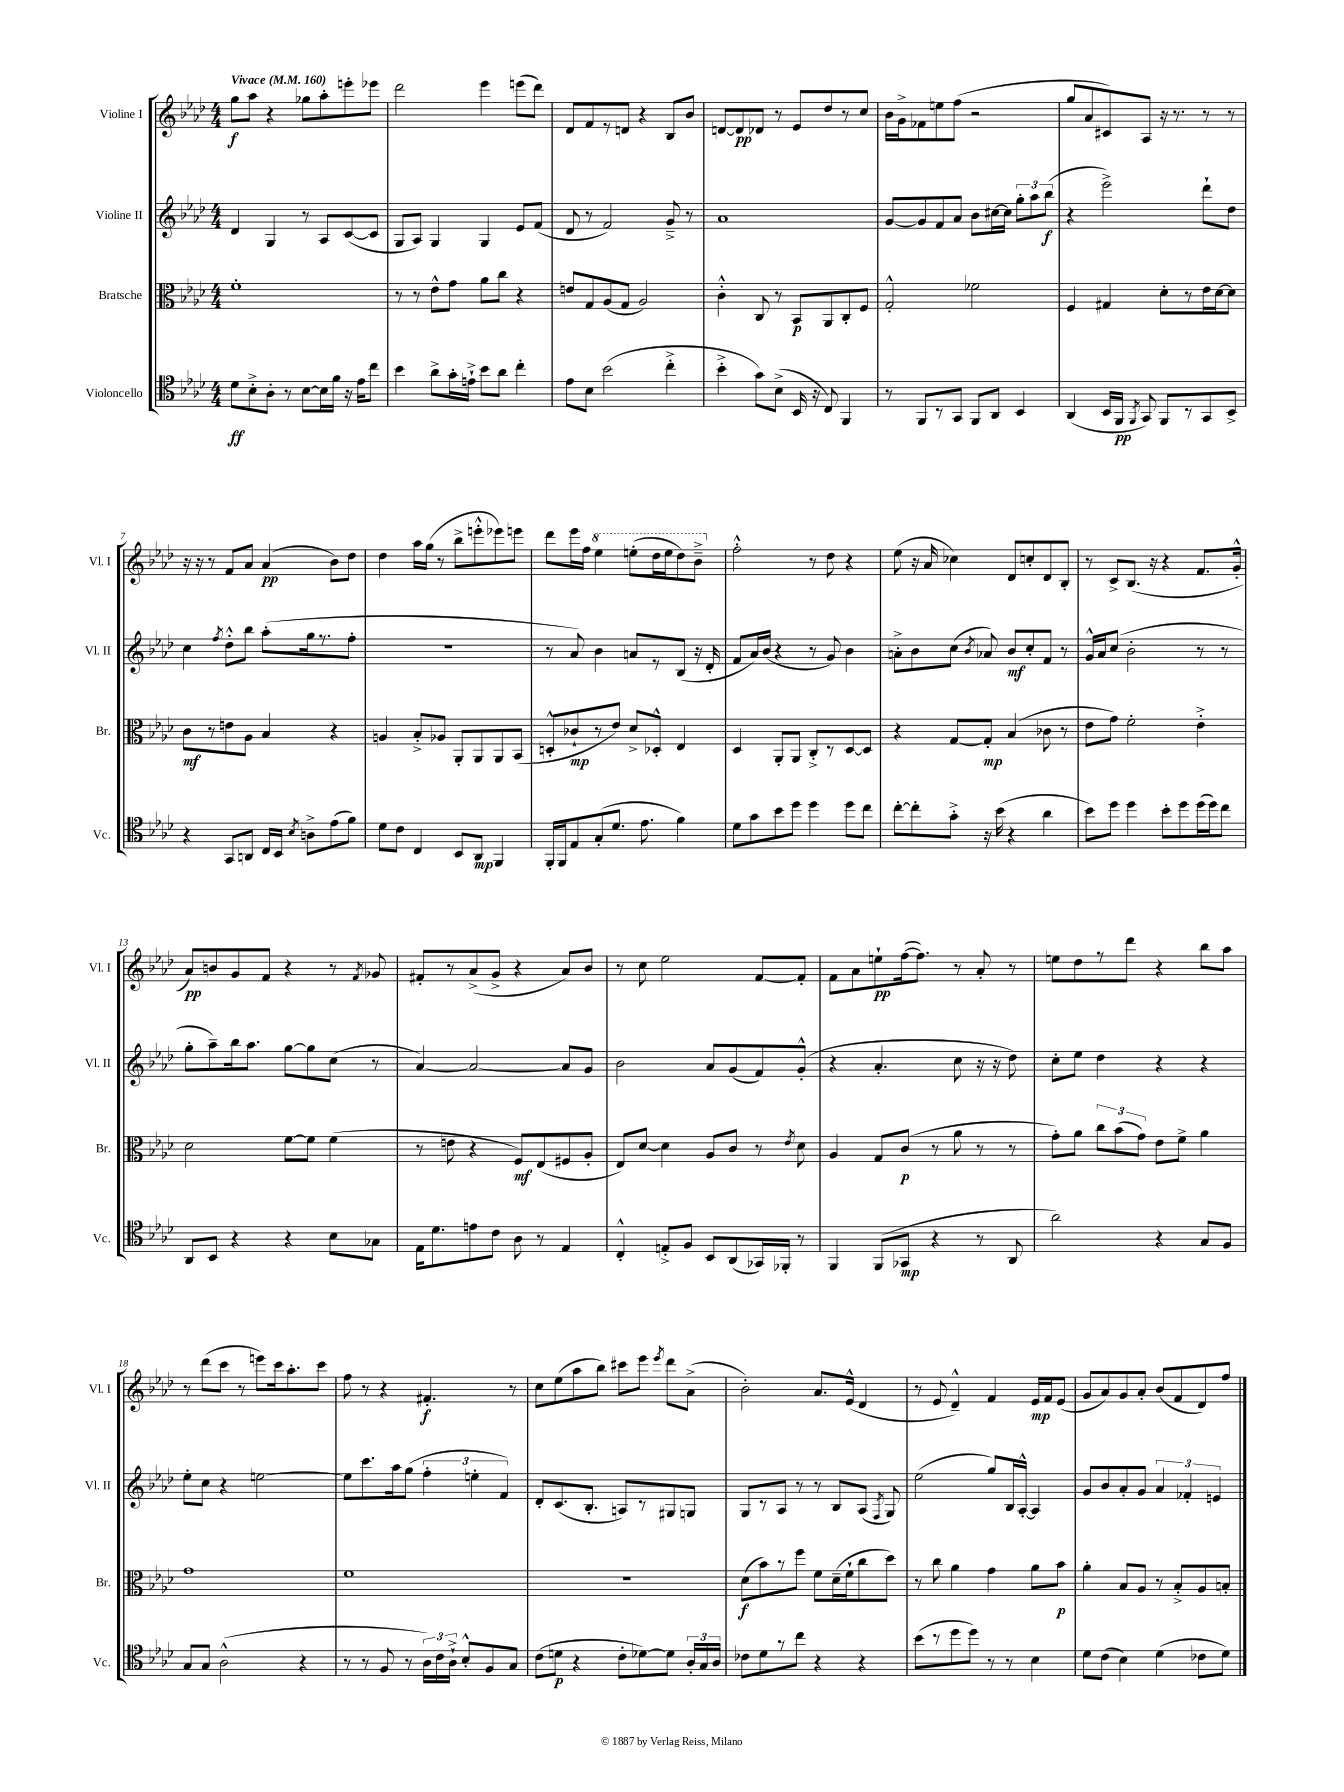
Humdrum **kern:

**kern	**dynam	**kern	**dynam	**kern	**dynam	**kern	**dynam
*part4	*part4	*part3	*part3	*part2	*part2	*part1	*part1
*staff4	*staff4	*staff3	*staff3	*staff2	*staff2	*staff1	*staff1
*I"Violoncello	*	*I"Bratsche	*	*I"Violine II	*	*I"Violine I	*
*I'Vc.	*	*I'Br.	*	*I'Vl. II	*	*I'Vl. I	*
*clefC4	*	*clefC3	*	*clefG2	*	*clefG2	*
*k[b-e-a-d-]	*	*k[b-e-a-d-]	*	*k[b-e-a-d-]	*	*k[b-e-a-d-]	*
*M4/4	*	*M4/4	*	*M4/4	*	*M4/4	*
*MM160	*	*MM160	*	*MM160	*	*MM160	*
=1	=1	=1	=1	=1	=1	=1	=1
!	!	!	!	!	!	!LO:TX:a:B:t=Vivace	!
8d-\L	ff	1f'	.	4d-/	.	8gg\L	f
8B-'^\	.	.	.	.	.	8aa-\J	.
8A-'\J	.	.	.	4G/	.	4r	.
8r	.	.	.	.	.	.	.
[8B-\L	.	.	.	8r	.	8gg-X\L	.
16B-\L]	.	.	.	8A-/L	.	8aa-'\	.
16f\JJ	.	.	.	.	.	.	.
16r	.	.	.	([8c/	.	8eeen'\	.
16e-\KL	.	.	.	.	.	.	.
8cc\J	.	.	.	8c/J]	.	8eee-X\J	.
=2	=2	=2	=2	=2	=2	=2	=2
4b-\	.	8r	.	8G/L	.	2ddd-\	.
.	.	8r	.	8A-/J)	.	.	.
8a-^\L	.	8e-^^\L	.	4G/	.	.	.
16g'\L	.	8g\J	.	.	.	.	.
16en`^\JJ	.	.	.	.	.	.	.
8b-\L	.	8a-\L	.	4G/	.	4eee-\	.
8a-\J	.	8cc\J	.	.	.	.	.
4cc'\	.	4r	.	8e-/L	.	(8eeen\L	.
.	.	.	.	(8f/J	.	8ddd-\J)	.
=3	=3	=3	=3	=3	=3	=3	=3
8e-\L	.	8en/L	.	8d-/	.	8d-/L	.
8B-\J	.	8G/	.	8r	.	8f/	.
(2b-\	.	(8A-/	.	2f/)	.	8r	.
.	.	8G/J	.	.	.	8dn/J	.
.	.	2A-/)	.	.	.	4r	.
4cc'^\	.	.	.	8g~^/	.	8B-/L	.
.	.	.	.	8r	.	8b-/J	.
=4	=4	=4	=4	=4	=4	=4	=4
4b-'^\	.	4c'^^\	.	1a-	.	[8dn/L	.
.	.	.	.	.	.	8d/]	pp
8g\L)	.	8C/	.	.	.	8d-X/J	.
(8B-^\J	.	8r	.	.	.	8r	.
16BB-/	.	8BB-/L	p	.	.	8e-/L	.
16r	.	.	.	.	.	.	.
8C/)	.	8AA-/	.	.	.	8dd-/	.
4FF/	.	8C'/	.	.	.	8r	.
.	.	8F/J	.	.	.	8cc/J	.
=5	=5	=5	=5	=5	=5	=5	=5
8r	.	2G'^^/	.	[8g/L	.	16b-\LL	.
.	.	.	.	.	.	16g^\J	.
8FF/L	.	.	.	8g/]	.	8f-X\	.
8r	.	.	.	8f/	.	8een\	.
8GG/J	.	.	.	8a-/J	.	(8ff\J	.
8FF/L	.	2f-X\	.	8b-\L	.	2r	.
8AA-/J	.	.	.	[16cc#X\L	.	.	.
.	.	.	.	16cc#\JJ]	.	.	.
4BB-/	.	.	.	12gg'\L	.	.	.
.	.	.	.	12aa-\	.	.	.
.	.	.	.	(12bb-\J	f	.	.
=6	=6	=6	=6	=6	=6	=6	=6
(4AA-/	.	4F/	.	4r	.	8gg/L	.
.	.	.	.	.	.	8a-/	.
16BB-/LL	.	4G#X/	.	2eee-^\)	.	8c#X/)	.
16FF/JJ	pp	.	.	.	.	.	.
8qFF/	.	.	.	.	.	.	.
8GG/)	.	.	.	.	.	8A-/J	.
8FF/L	.	8d-'\L	.	.	.	16r	.
.	.	.	.	.	.	8.r	.
8r	.	8r	.	.	.	.	.
8GG/	.	16e-\L	.	8ddd-`\L	.	8r	.
.	.	[16d-\J	.	.	.	.	.
8BB-^/J	.	8d-\J]	.	8dd-\J	.	8r	.
!!LO:LB:g=z
=7	=7	=7	=7	=7	=7	=7	=7
4r	.	8c\L	mf	4cc\	.	16r	.
.	.	.	.	.	.	16r	.
.	.	8r	.	.	.	8r	.
.	.	.	.	8qff/	.	.	.
8GG/L	.	8en\	.	8dd-'^^\L	.	8f/L	.
8AAn/J	.	8A-\J	.	8bb-\J	.	8a-/J	.
16C/LL	.	4B-/	.	(8aa-'\L	.	(4a-/	pp
16BB-/JJ	.	.	.	.	.	.	.
8qB-/	.	.	.	.	.	.	.
8An^\L	.	.	.	16gg\k	.	.	.
.	.	.	.	8.r	.	.	.
(8e-\	.	4r	.	.	.	8b-\L)	.
8f\J)	.	.	.	8ff'\J	.	8dd-\J	.
=8	=8	=8	=8	=8	=8	=8	=8
8d-\L	.	4An/	.	1r	.	4dd-\	.
8c\J	.	.	.	.	.	.	.
4C/	.	8B-'^/L	.	.	.	16aa-\LL	.
.	.	.	.	.	.	(16gg\JJ	.
.	.	8A-X/J	.	.	.	8r	.
8BB-/L	.	8AA-'/L	.	.	.	8bb-^\L	.
8AA-/J	mp	8AA-/	.	.	.	8eeen'^^\	.
4FF/	.	8AA-/	.	.	.	8eee-X\)	.
.	.	(8BB-/J	.	.	.	8eeen\J	.
=9	=9	=9	=9	=9	=9	=9	=9
16FF'/LL	.	8Dn'^^/L	.	8r	.	8ddd-\L	.
16FF/J	.	.	.	.	.	.	.
8E-/	.	8c-X`/	mp	8a-/)	.	16eee-\L	.
.	.	.	.	.	.	16ff\JJ	.
*	*	*	*	*	*	*8va	*
(8G'/	.	8r	.	4b-\	.	4eee-\	.
8.d-/J	.	8e-/J)	.	.	.	.	.
.	.	8d-^/L	.	8an/L	.	(8eeen'\L	.
8.e-\	.	.	.	.	.	.	.
.	.	8D-X'^^/J	.	8r	.	16ddd-\L	.
.	.	.	.	.	.	16eee\J	.
4f\)	.	4E-/	.	(8B-/J	.	8ddd-\)	.
.	.	.	.	16r	.	8bb-~^\J	.
.	.	.	.	16d-'/	.	.	.
=10	=10	=10	=10	=10	=10	=10	=10
*	*	*	*	*	*	*X8va	*
8d-\L	.	4D-/	.	8f/L	.	2ff'^^\	.
8g\	.	.	.	16a-/L)	.	.	.
.	.	.	.	(16b-/JJ	.	.	.
8b-\	.	8AA-'/L	.	4r	.	.	.
8dd-\J	.	8AA-/J	.	.	.	.	.
4dd-\	.	8C'^/L	.	8r	.	8r	.
.	.	8r	.	8g/)	.	8dd-\	.
8dd-\L	.	[8D-/	.	4b-\	.	4r	.
8cc\J	.	8D-/J]	.	.	.	.	.
=11	=11	=11	=11	=11	=11	=11	=11
[8cc'\L	.	4r	.	8an'^\L	.	(8ee-\	.
8cc'\]	.	.	.	8b-\	.	16r	.
.	.	.	.	.	.	16a-/	.
8g'^\J	.	[8G/L	.	(8cc\J	.	4cc-X\)	.
.	.	.	.	8qb-/	.	.	.
16r	.	8G'/J]	mp	8a-X/)	.	.	.
(16b-\	.	.	.	.	.	.	.
4r	.	(4B-/	.	8b-/L	mf	8d-/L	.
.	.	.	.	8cc'/	.	8ccn'/	.
4a-\	.	8c-X\	.	8f/J	.	8d-/	.
.	.	8r	.	8r	.	8B-'/J	.
=12	=12	=12	=12	=12	=12	=12	=12
8b-\L)	.	8e-\L	.	16g^^/LL	.	8r	.
.	.	.	.	16a-/J	.	.	.
8dd-\J	.	8g\J)	.	(8cc/J	.	8c^/L	.
4dd-\	.	2f'\	.	2b-'\	.	(8.B-/J	.
.	.	.	.	.	.	16r	.
8b-'\L	.	.	.	.	.	4r	.
8dd-\	.	.	.	.	.	.	.
(16dd-\L	.	4e-'^\	.	8r	.	8.f/L	.
16dd-\J)	.	.	.	.	.	.	.
8cc\J	.	.	.	8r	.	.	.
.	.	.	.	.	.	16g'^^/Jk	.
!!LO:LB:g=z
=13	=13	=13	=13	=13	=13	=13	=13
8AA-/L	.	2d-\	.	8gg'\L	.	8a-/L)	pp
8BB-/J	.	.	.	8aa-~\)	.	8bn/	.
4r	.	.	.	16bb-\k	.	8g/	.
.	.	.	.	8.aa-\J	.	.	.
.	.	.	.	.	.	8f/J	.
4r	.	[8f\L	.	[8gg\L	.	4r	.
.	.	8f\J]	.	8gg\]	.	.	.
8B-\L	.	(4f\	.	(8cc\J	.	8r	.
.	.	.	.	.	.	8qf/	.
8G-X\J	.	.	.	8r	.	8g-X/	.
=14	=14	=14	=14	=14	=14	=14	=14
16E-\KL	.	8r	.	[4a-/)	.	8f#X'/L	.
8.d-\	.	.	.	.	.	.	.
.	.	8en\	.	.	.	8r	.
8en\	.	4r	.	2a-/_	.	(8a-^/	.
8c\J	.	.	.	.	.	8g^/J	.
8A-\	.	8F/L)	mf	.	.	4r	.
8r	.	(8E-/	.	.	.	.	.
4E-/	.	8F#X/	.	8a-/L]	.	8a-/L)	.
.	.	8A-'/J	.	8g/J	.	8b-/J	.
=15	=15	=15	=15	=15	=15	=15	=15
4C'^^/	.	8E-/L)	.	2b-\	.	8r	.
.	.	[8d-/J	.	.	.	8cc\	.
8En'^/L	.	4d-\]	.	.	.	2ee-\	.
8F/J	.	.	.	.	.	.	.
8BB-/L	.	8A-/L	.	8a-/L	.	.	.
(8AA-/	.	8c/J	.	(8g/	.	.	.
16GG-X/L)	.	8r	.	8f/)	.	[8f/L	.
16FF-X'/JJ	.	.	.	.	.	.	.
.	.	8qe-/	.	.	.	.	.
8r	.	8d-\	.	(8g'^^/J	.	8f'/J]	.
=16	=16	=16	=16	=16	=16	=16	=16
4FF/	.	4A-/	.	4r	.	8f\L	.
.	.	.	.	.	.	8a-\	.
(8FF/L	.	8G/L	.	4.a-'/	.	8een`\	pp
8GG-X/J	mp	(8c/J	p	.	.	([16ff\k	.
.	.	.	.	.	.	8.ff\J])	.
4r	.	8r	.	.	.	.	.
.	.	8a-\	.	8cc\	.	8r	.
8r	.	8r	.	16r	.	8a-'/	.
.	.	.	.	16r	.	.	.
8AA-/	.	8r	.	8dd-\)	.	8r	.
=17	=17	=17	=17	=17	=17	=17	=17
2a-\)	.	8g'\L)	.	8cc'\L	.	8een\L	.
.	.	8a-\J	.	8ee-\J	.	8dd-\	.
.	.	12cc\L	.	4dd-\	.	8r	.
.	.	(12b-\	.	.	.	.	.
.	.	.	.	.	.	8ddd-\J	.
.	.	12g\J)	.	.	.	.	.
4r	.	8e-\L	.	4r	.	4r	.
.	.	8f^\J	.	.	.	.	.
8G/L	.	4a-\	.	4r	.	8bb-\L	.
8F/J	.	.	.	.	.	8aa-\J	.
!!LO:LB:g=z
=18	=18	=18	=18	=18	=18	=18	=18
8G/L	.	1g	.	8ee-'\L	.	8r	.
8G/J	.	.	.	8cc\J	.	(8ddd-\L	.
(2A-^^\	.	.	.	4r	.	8ccc\J	.
.	.	.	.	.	.	8r	.
.	.	.	.	[2een\	.	8eeen\L)	.
.	.	.	.	.	.	16ccc\k	.
.	.	.	.	.	.	8.aa-'\	.
4r	.	.	.	.	.	.	.
.	.	.	.	.	.	8ccc\J	.
=19	=19	=19	=19	=19	=19	=19	=19
8r	.	1f	.	8ee\L]	.	8ff\	.
8r	.	.	.	8.ccc\	.	8r	.
8F/	.	.	.	.	.	4r	.
.	.	.	.	16aa-\k	.	.	.
8r	.	.	.	(8gg\J	.	.	.
24A-\LL)	.	.	.	6ff'\	.	4.f#X'/	f
24c\	.	.	.	.	.	.	.
24A-`^\JJ	.	.	.	.	.	.	.
8B-'^^/L	.	.	.	.	.	.	.
.	.	.	.	6een'\	.	.	.
8F/	.	.	.	.	.	.	.
.	.	.	.	6f/)	.	.	.
8G/J	.	.	.	.	.	8r	.
=20	=20	=20	=20	=20	=20	=20	=20
(8c\L	.	1r	.	8d-'/L	.	8cc\L	.
8dn\J	p	.	.	(8.c/	.	(8ee-\	.
4r	.	.	.	.	.	8aa-\	.
.	.	.	.	8.B-'/J	.	.	.
.	.	.	.	.	.	8bb-\J)	.
8c'\L	.	.	.	8An/L)	.	8ccc#X\L	.
[8d-X\)	.	.	.	8r	.	8eee-\J	.
.	.	.	.	.	.	8qeee-/	.
8d-\J]	.	.	.	8G#X/	.	8ddd-\L	.
24A-'/LL	.	.	.	8Gn/J	.	(8a-^\J	.
24G/	.	.	.	.	.	.	.
24A-/JJ	.	.	.	.	.	.	.
=21	=21	=21	=21	=21	=21	=21	=21
8c-X\L	.	(8d-\L	f	8G/L	.	2b-'\)	.
8d-\	.	8b-\)	.	8r	.	.	.
8r	.	8r	.	8A-/J	.	.	.
8cc\J	.	8ff\J	.	8r	.	.	.
4r	.	8f\L	.	8r	.	8.a-/L	.
.	.	(16d-~\L	.	8B-/L	.	.	.
.	.	16f`\J	.	.	.	(16e-^^/Jk	.
4r	.	8cc\	.	(8A-/J	.	4d-/	.
.	.	.	.	8qF/	.	.	.
.	.	8dd-\J)	.	8G/)	.	.	.
=22	=22	=22	=22	=22	=22	=22	=22
(8b-\L	.	8r	.	(2ee-\	.	8r	.
8r	.	8cc\	.	.	.	8e-/	.
8dd-\	.	4a-\	.	.	.	4d-~^^/)	.
8dd-\J)	.	.	.	.	.	.	.
8r	.	4g\	.	8gg/L)	.	4f/	.
8r	.	.	.	16B-/L	.	.	.
.	.	.	.	[16A-'^^/JJ	.	.	.
4B-\	.	8a-\L	.	4A-/]	.	16e-/LL	mp
.	.	.	.	.	.	16f/J	.
.	.	8b-\J	p	.	.	(8e-/J	.
=23	=23	=23	=23	=23	=23	=23	=23
8d-\L	.	4a-'\	.	8g/L	.	8g/L	.
(8c\J	.	.	.	8b-/	.	8a-/)	.
4B-\)	.	8B-/L	.	8a-'/	.	8g/	.
.	.	8A-/J	.	8g/J	.	8a-'/J	.
(4d-\	.	8r	.	6a-/	.	(8b-/L	.
.	.	8B-'^/L	.	.	.	8f/	.
.	.	.	.	6f-X'/	.	.	.
8c-X\L	.	8A-/	.	.	.	8d-/)	.
.	.	.	.	6en/	.	.	.
8d-\J)	.	8Bn'/J	.	.	.	8ff/J	.
==	==	==	==	==	==	==	==
*-	*-	*-	*-	*-	*-	*-	*-
